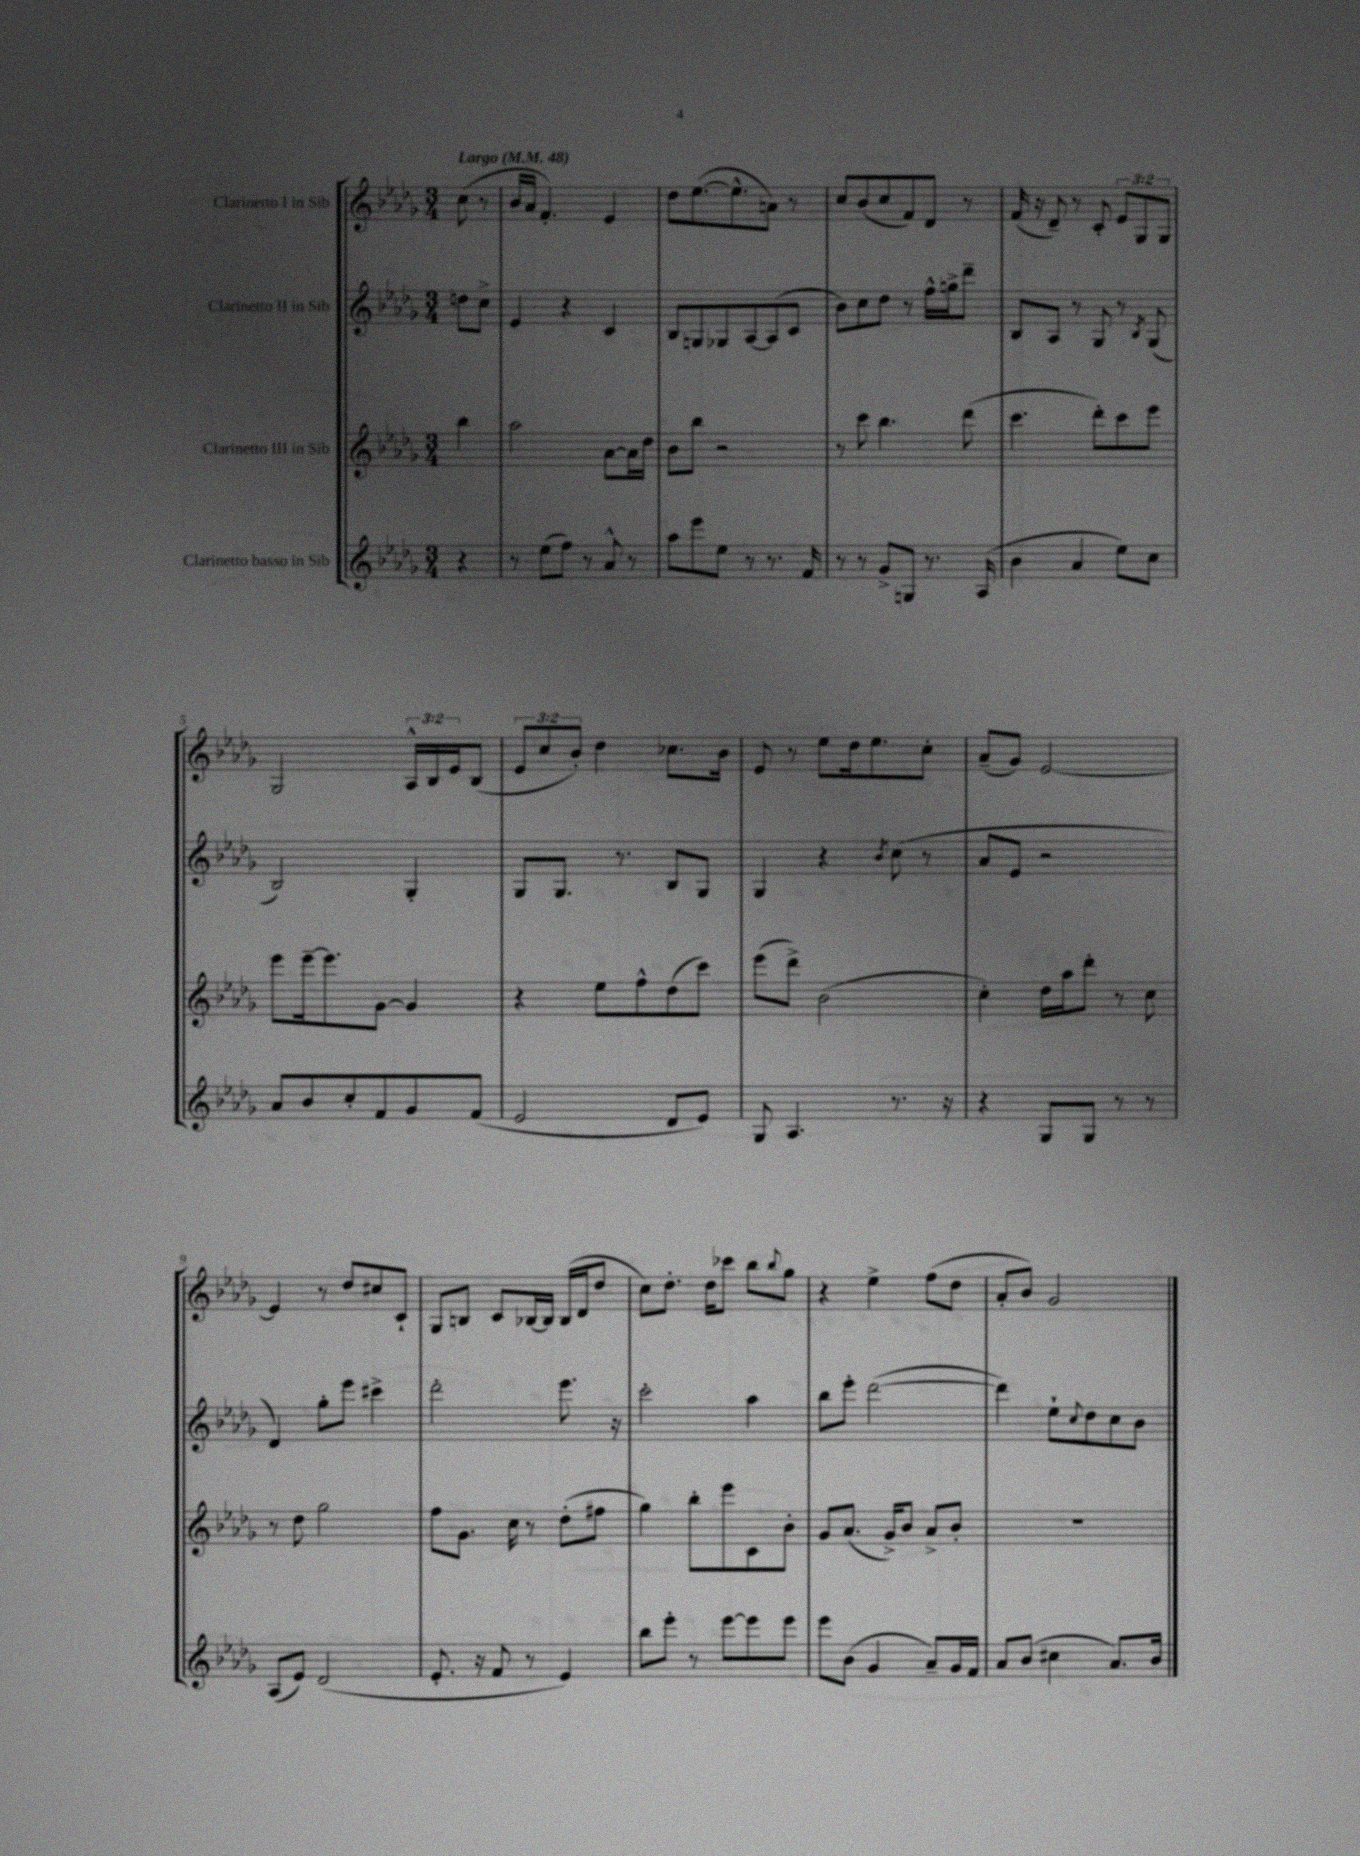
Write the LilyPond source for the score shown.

<<
\new StaffGroup <<
\new Staff = "s0" \with { instrumentName = "Clarinetto I in Sib" } {
    \clef treble \key des \major \numericTimeSignature \time 3/4 \override Staff.TupletNumber.text = #tuplet-number::calc-fraction-text \partial 4 \tempo "Largo" 4 = 48
    c''8( r8 |
    bes'16 aes'16 f'4.-.) ees'4 |
    des''8 ees''8.~( ees''8.-^ a'8) r8 |
    c''8 bes'8( c''8 f'8) des'8 r8 |
    f'16( r16 des'8--) r8 c'8-. \tuplet 3/2 { ees'8 ges8 ges8 } |
    ges2 \tuplet 3/2 { aes16-^ bes16 ees'16 } bes8( |
    \tuplet 3/2 { ees'8 c''8 bes'8-.) } des''4 ces''8. bes'16 |
    ees'8 r8 ees''8 des''16 ees''8. c''8-. |
    aes'8--( ges'8) ees'2~ |
    ees'4 r8 des''8 cis''8 c'8-! |
    ges8 b8 c'8 bes16~ bes16 bes16( des'16 des''8 |
    c''8) des''8.-. des''16 ces'''8 bes''8 \appoggiatura { bes''8 } ges''8 |
    r4 ees''4-> f''8( des''8 |
    aes'8-. bes'8) ges'2 \bar "|." |
}
\new Staff = "s1" \with { instrumentName = "Clarinetto II in Sib" } {
    \clef treble \key des \major \numericTimeSignature \time 3/4 \partial 4
    d''8 c''8-> |
    ees'4 r4 c'4 |
    bes8 g8 ges8 aes8~ aes8( c'8 |
    bes'8) c''8 des''8 r8 f''16-^ g''16-> des'''8-- |
    bes8 aes8 r8 ges8 r8 \acciaccatura { bes8 } ges8( |
    bes2) ges4-. |
    ges8 ges8. r8. bes8 ges8 |
    ges4 r4 \acciaccatura { bes'8 } c''8( r8 |
    aes'8 ees'8 r2 |
    des'4) ges''8-. ees'''8 cis'''4-> |
    des'''2-. ees'''8. r16 |
    c'''2-. aes''4 |
    bes''8 ees'''8-. des'''2~( |
    des'''4) ees''8-! \appoggiatura { c''8 } des''8 c''8 bes'8 \bar "|." |
}
\new Staff = "s2" \with { instrumentName = "Clarinetto III in Sib" } {
    \clef treble \key des \major \numericTimeSignature \time 3/4 \partial 4
    bes''4 |
    aes''2 aes'8~ aes'16 des''16 |
    bes'8 bes''8 r2 |
    r8 c'''8 bes''4. des'''8( |
    c'''4. des'''8-.) c'''8 ees'''8 |
    ees'''8 ees'''16~-- ees'''8. ges'8~ ges'4 |
    r4 ees''8 f''8-^ des''8( c'''8) |
    ees'''8( des'''8->) bes'2( |
    c''4-.) des''16 aes''16 des'''8-. r8 c''8 |
    r8 des''8 ges''2 |
    f''8 ges'8. c''16 r8 des''8-.( fis''8 |
    ges''4) bes''8-. ees'''8 c'8 bes'8-. |
    ges'8 aes'8.( ges'16->) bes'8 aes'8-> bes'8-. |
    R2. \bar "|." |
}
\new Staff = "s3" \with { instrumentName = "Clarinetto basso in Sib" } {
    \clef treble \key des \major \numericTimeSignature \time 3/4 \partial 4
    r4 |
    r8 ees''8( f''8) r8 aes'8-^ r8 |
    aes''8 ees'''8 ees''8 r8 r8. f'16 |
    r8 r8 ges'8-> g8 r8. aes16( |
    bes'4 aes'4 ees''8) c''8 |
    aes'8 bes'8 c''8-. f'8 ges'8 f'8( |
    ees'2 des'8 ees'8) |
    ges8 aes4. r8. r16 |
    r4 ges8 ges8 r8 r8 |
    aes8( ees'8) des'2( |
    ees'8.-. r16 f'8 r8 ees'4) |
    bes''8 ees'''8-. r8 ees'''8~ ees'''8 ees'''8 |
    ees'''8 bes'8( ges'4 aes'8--) ges'16 f'16 |
    aes'8 bes'8( cis''4 aes'8.) bes'16 \bar "|." |
}
>>
>>
